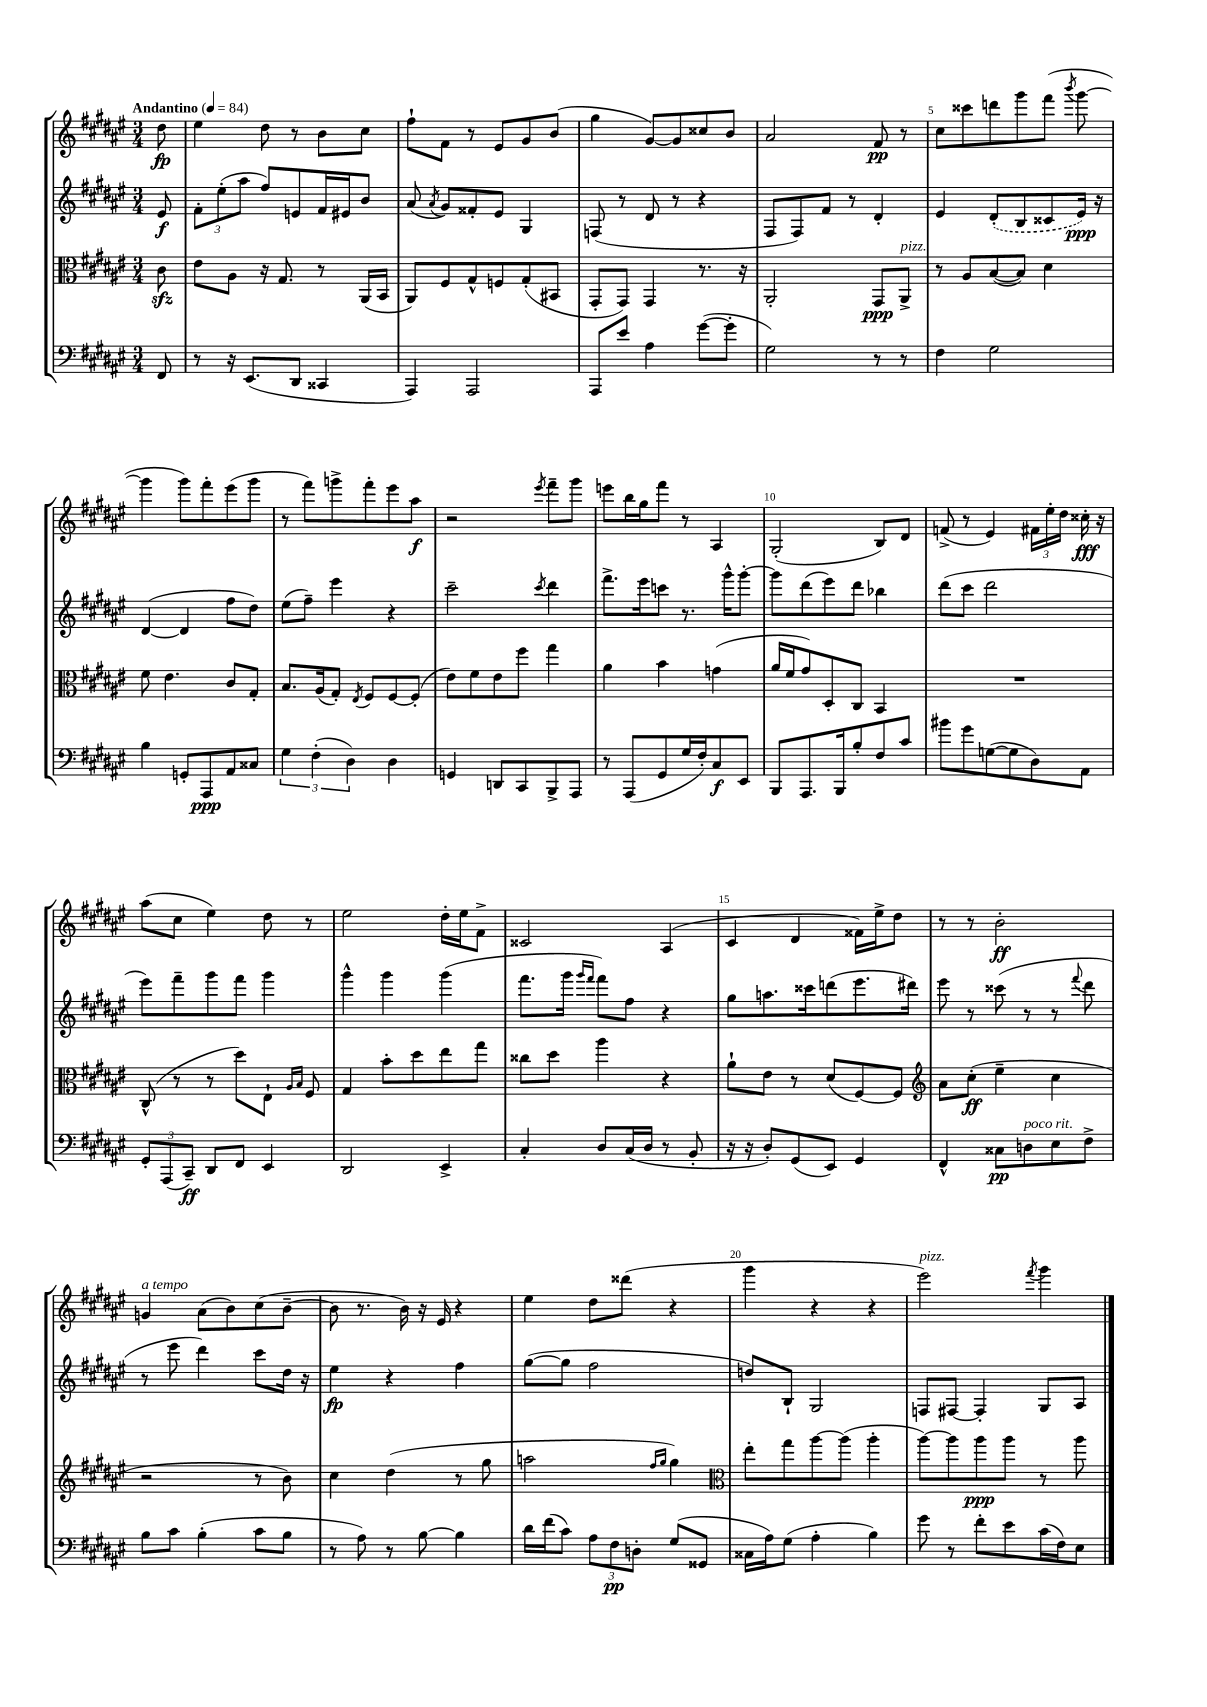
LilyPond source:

<<
\new StaffGroup <<
\new Staff = "s0" {
    \clef treble \key fis \major \numericTimeSignature \time 3/4 \partial 8 \tempo "Andantino" 4 = 84
    \autoBeamOff dis''8\fp |
    eis''4 dis''8 r8 b'8[ cis''8] |
    fis''8[-! fis'8] r8 eis'8[ gis'8 b'8]( |
    gis''4 gis'8[~) gis'8 cisis''8 b'8] |
    ais'2 fis'8\pp r8 |
    cis''8[ cisis'''8 d'''8 gis'''8 fis'''8]( \acciaccatura { b'''8 } gis'''8~ |
    gis'''4 gis'''8[) fis'''8-. eis'''8( gis'''8] |
    r8 fis'''8[) g'''8-> fis'''8-. eis'''8 ais''8]\f |
    r2 \acciaccatura { eis'''8 } fis'''8[-- gis'''8] |
    e'''8[ b''16 gis''16 fis'''8] r8 ais4 |
    gis2-.( b8[) dis'8] |
    f'8->( r8 eis'4) \tuplet 3/2 { fis'16[ eis''16-. dis''16] } cisis''16-.\fff r16 |
    ais''8[( cis''8] eis''4) dis''8 r8 |
    eis''2 dis''16[-. eis''16 fis'8]-> |
    cisis'2 ais4( |
    cis'4 dis'4 fisis'16[) eis''16-> dis''8] |
    r8 r8 b'2-.\ff |
    g'4^\markup { \italic "a tempo" } ais'8[( b'8) cis''8( b'8]~-- |
    b'8 r8. b'16) r16 eis'16 r4 |
    eis''4 dis''8[ disis'''8]( r4 |
    gis'''4 r4 r4 |
    eis'''2^\markup { \italic "pizz." }) \acciaccatura { fis'''8 } gis'''4 \bar "|." |
}
\new Staff = "s1" {
    \clef treble \key fis \major \numericTimeSignature \time 3/4 \partial 8
    \autoBeamOff eis'8\f |
    \tuplet 3/2 { fis'8[-. eis''8-.( ais''8] } fis''8[) e'8 fis'16 eis'16 b'8] |
    ais'8( \acciaccatura { ais'8 } gis'8[) fisis'8-. eis'8] gis4 |
    f8( r8 dis'8 r8 r4 |
    fis8[ fis8) fis'8] r8 dis'4-. |
    eis'4 \once \slurDashed dis'8[-.( b8 cisis'8 eis'16]\ppp) r16 |
    dis'4~( dis'4 fis''8[ dis''8]) |
    eis''8[( fis''8]--) eis'''4 r4 |
    cis'''2-- \acciaccatura { cis'''8 } dis'''4 |
    fis'''8.[-> eis'''16 c'''8] r8. gis'''16[-^ gis'''8]~-. |
    gis'''8[ dis'''8( eis'''8) dis'''8] bes''4 |
    dis'''8[( cis'''8] dis'''2 |
    eis'''8[) fis'''8-- gis'''8 fis'''8] gis'''4 |
    gis'''4-^ gis'''4 gis'''4( |
    fis'''8.[ gis'''16] \grace { gis'''16[ fis'''16] } fis'''8[) fis''8] r4 |
    gis''8[ a''8. cisis'''16 d'''8( eis'''8. dis'''16]) |
    eis'''8 r8 cisis'''8( r8 r8 \appoggiatura { fis'''8 } dis'''8 |
    r8 eis'''8 dis'''4) cis'''8[ dis''16] r16 |
    eis''4\fp r4 fis''4 |
    gis''8[~( gis''8] fis''2 |
    d''8[) b8]-! gis2 |
    f8[ fis8]~ fis4-. gis8[ ais8] \bar "|." |
}
\new Staff = "s2" {
    \clef alto \key fis \major \numericTimeSignature \time 3/4 \partial 8
    \autoBeamOff cis'8\sfz |
    eis'8[ ais8] r16 gis8. r8 ais,16[( b,16] |
    ais,8[) fis8 gis8-^ f8 gis8-.( bis,8] |
    gis,8[-. gis,8]) gis,4 r8. r16 |
    ais,2-. gis,8[\ppp ais,8]->^\markup { \italic "pizz." } |
    r8 ais8[ b8~( b8]) dis'4 |
    fis'8 eis'4. cis'8[ gis8]-. |
    b8.[ ais16( gis8]-.) \acciaccatura { eis8 } fis8[ fis8~ fis8]-.( |
    eis'8[) fis'8 eis'8 fis''8] gis''4 |
    ais'4 b'4 g'4( |
    ais'16[ fis'16 gis'8) dis8-. cis8] b,4 |
    R2. |
    cis8-^( r8 r8 dis''8[) eis8]-! \grace { ais16[ b16] } fis8 |
    gis4 b'8[-. dis''8 eis''8 gis''8] |
    cisis''8[ dis''8] ais''4 r4 |
    ais'8[-! eis'8] r8 dis'8[( fis8~) fis8] |
    \clef treble ais'8[ cis''8]-.\ff( eis''4-- cis''4 |
    r2 r8 b'8) |
    cis''4 dis''4( r8 gis''8 |
    a''2 \grace { fis''16[ gis''16] } gis''4) |
    \clef alto eis''8[-. gis''8 ais''8~ ais''8]( ais''4-. |
    ais''8[~) ais''8 ais''8\ppp ais''8] r8 ais''8 \bar "|." |
}
\new Staff = "s3" {
    \clef bass \key fis \major \numericTimeSignature \time 3/4 \partial 8
    \autoBeamOff fis,8 |
    r8 r16 eis,8.[( dis,8] cisis,4 |
    ais,,4) ais,,2 |
    ais,,8[ eis'8] ais4 gis'8[~( gis'8]-. |
    gis2) r8 r8 |
    fis4 gis2 |
    b4 g,8[-. ais,,8\ppp ais,8 cisis8] |
    \tuplet 3/2 { gis4 fis4-.( dis4) } dis4 |
    g,4 d,8[ cis,8 b,,8-> ais,,8] |
    r8 ais,,8[( gis,8 gis16 fis16-.) cis8\f eis,8] |
    b,,8[ ais,,8. b,,16 b8-. fis8 cis'8] |
    bis'8[ gis'8 g8~( g8 dis8) ais,8] |
    \tuplet 3/2 { gis,8[-. ais,,8( cis,8]--\ff) } dis,8[ fis,8] eis,4 |
    dis,2 eis,4-> |
    cis4-. dis8[ cis16( dis16] r8 b,8-. |
    r16 r16 dis8[-.) gis,8( eis,8]) gis,4 |
    fis,4-^ cisis8[\pp d8^\markup { \italic "poco rit." } eis8 fis8]-> |
    b8[ cis'8] b4-.( cis'8[ b8] |
    r8 ais8) r8 b8~ b4 |
    dis'16[ fis'16( cis'8]) \tuplet 3/2 { ais8[ fis8\pp d8]-. } gis8[( gisis,8] |
    cisis16[ ais16) gis8]( ais4-. b4) |
    gis'8 r8 fis'8[-. eis'8 cis'16( fis16) eis8] \bar "|." |
}
>>
>>
\layout { \context { \Score \override BarNumber.break-visibility = ##(#f #t #t) barNumberVisibility = #(every-nth-bar-number-visible 5) } }
